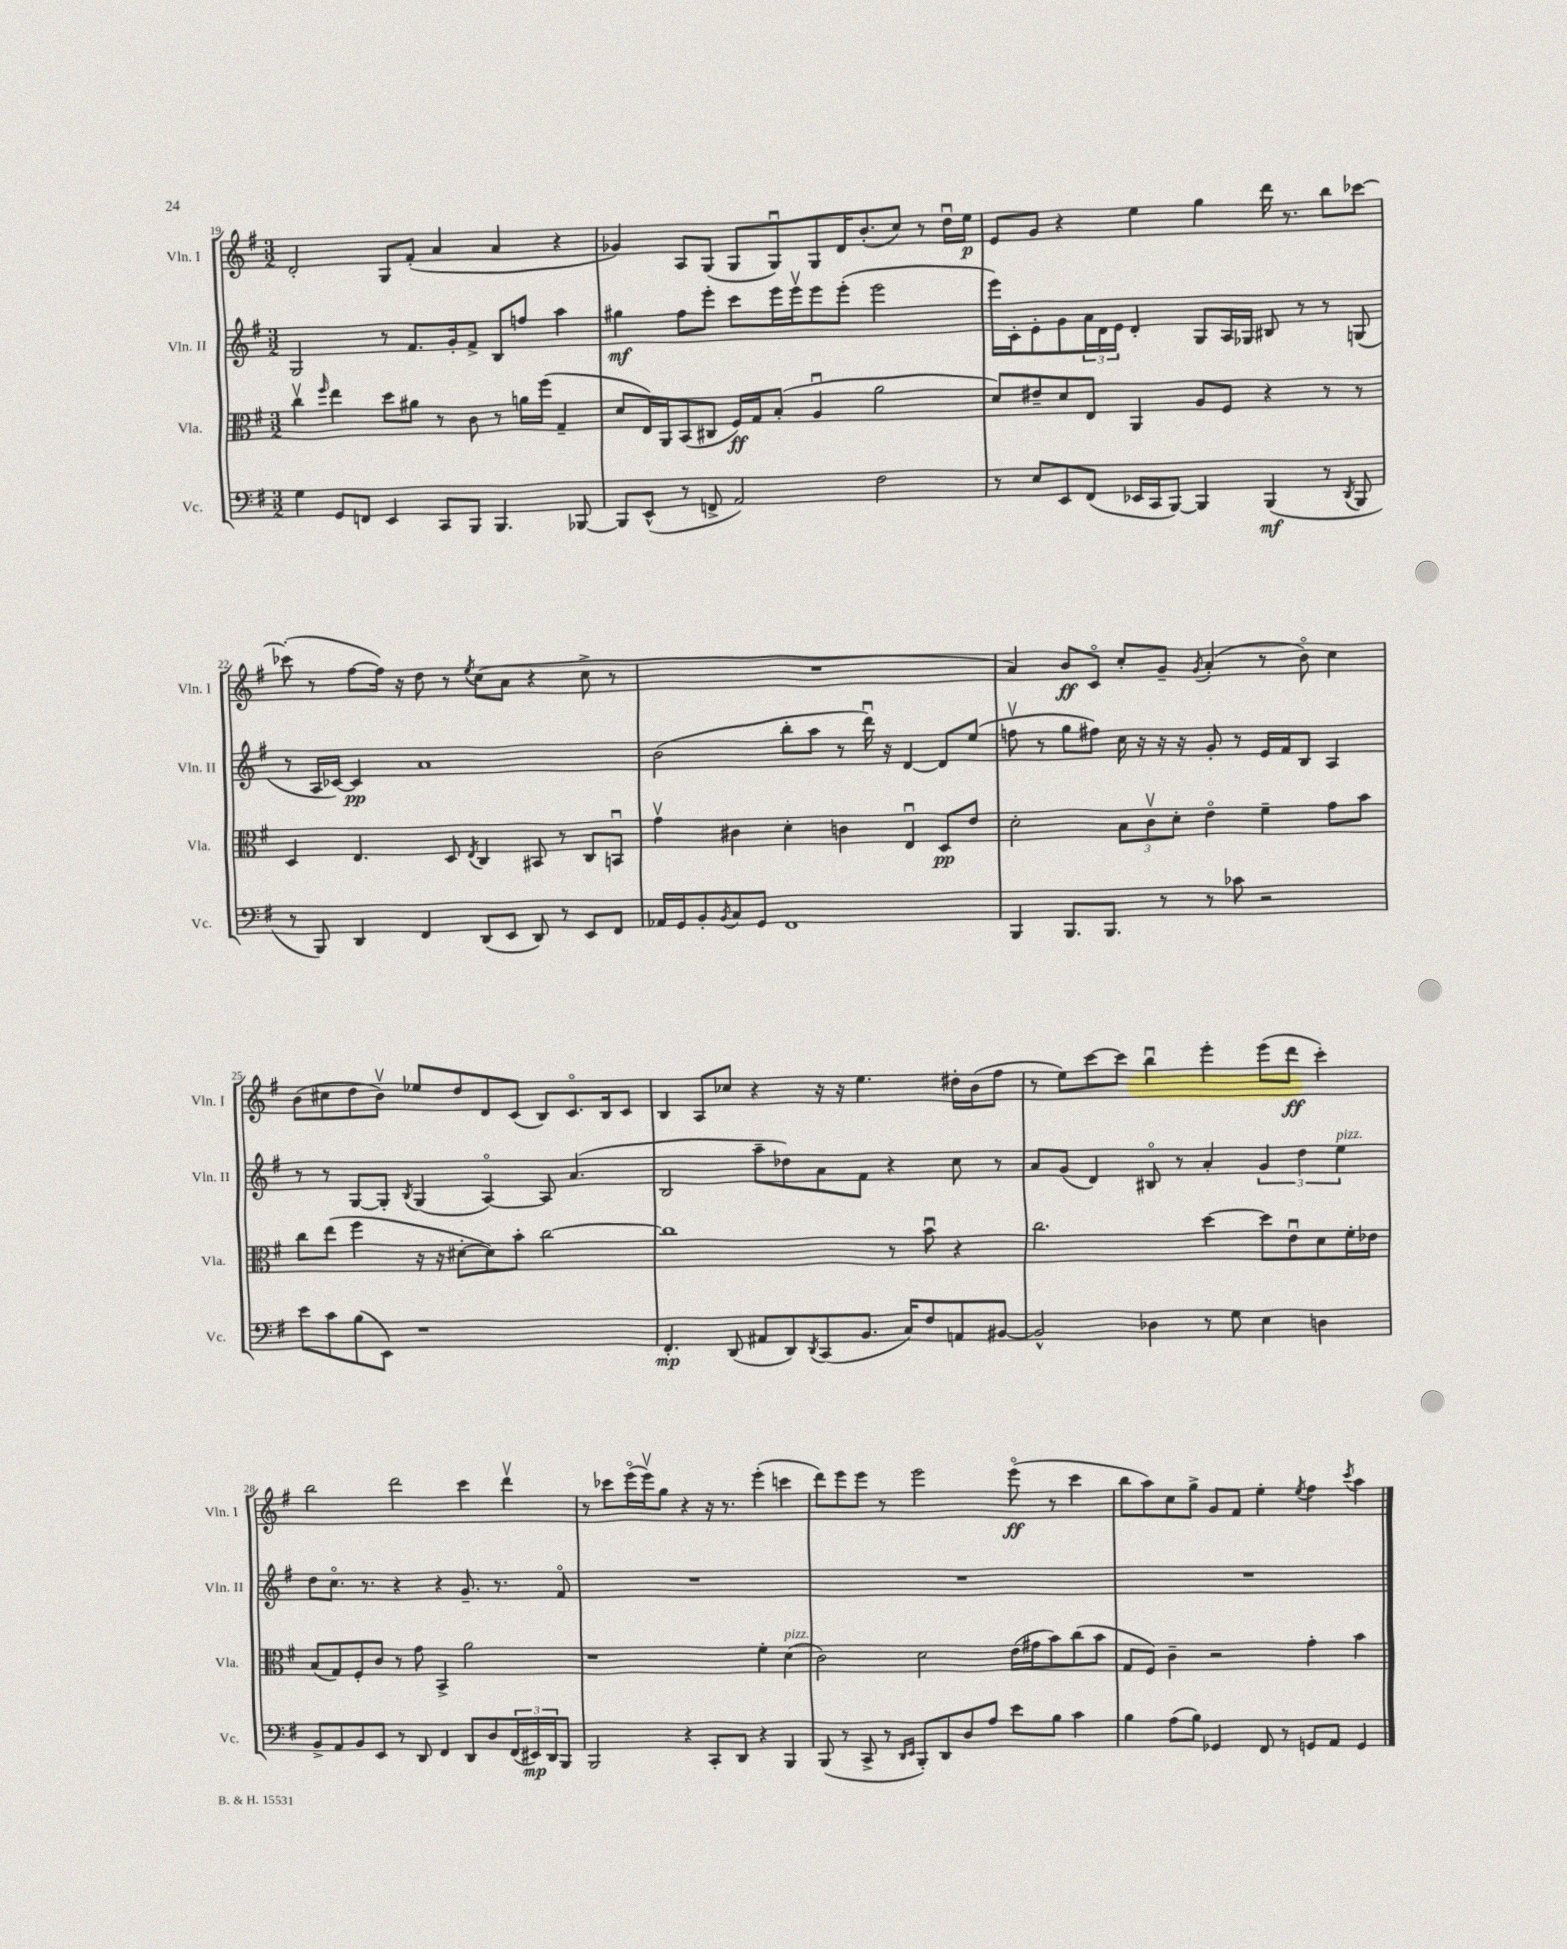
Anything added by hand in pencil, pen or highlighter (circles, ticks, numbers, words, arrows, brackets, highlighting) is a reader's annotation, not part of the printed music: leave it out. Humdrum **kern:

**kern	**kern	**kern	**kern
*staff4	*staff3	*staff2	*staff1
*clefF4	*clefC3	*clefG2	*clefG2
*k[f#]	*k[f#]	*k[f#]	*k[f#]
*M3/2	*M3/2	*M3/2	*M3/2
4G	4ccv	2G	2d'
.	16qqff#	.	.
8GG	4ee	.	.
8FF	.	.	.
4EE	8dd	8r	8G
.	8a#	8.f#	(8f#'
8CC	8r	.	4a
.	.	16g'	.
8BBB	8c	8f#^	.
4.BBB	8r	8B	4a
.	16a	8ff	.
.	(16ff#	.	.
.	4G~	4aa	4r
[8BBB-	.	.	.
=	=	=	=
8BBB-]	8d	4gg#	4g-)
(8EE^^	16E)	.	.
.	16AA	.	.
8r	(8BB	8ff#	8A
8FF^	8C#	8eee'	(8G
2AA)	16F#)	8ccc	8G
.	16G	.	.
.	(8B'	16eee	8Gu)
.	.	16eeev	.
.	4Au	8eee	8G
.	.	(8eee'	16d
.	.	.	(8.b'
2F#	2a	2eee	.
.	.	.	8cc)
.	.	.	8r
.	.	.	16ddu
.	.	.	16ee
=	=	=	=
8r	8d)	16eee)	8e
.	.	16c'	.
8E	8e#~	8e'	8g
8EE	8d	8g	4r
(8FF#	8E	24a	.
.	.	24d	.
.	.	24e	.
16EE-	4AA	4d'	4ee
16CC	.	.	.
[8BBB)	.	.	.
4BBB]	8A	8G	4gg
.	8F#	16A	.
.	.	16G-	.
(4BBB	4r	8B#	16ddd
.	.	.	8.r
.	.	8r	.
8r	8r	8r	8bb
8qDD	.	.	.
8BBB	8r	(8G	[8ccc-
=	=	=	=
8r	4D	8r	(8ccc-']
8BBB)	.	16A	8r
.	.	[16c-)	.
4DD	4.E	4c-]	[8ff#
.	.	.	16ff#])
.	.	.	16r
4FF#	.	1a	8dd
.	8D	.	8r
.	8qE	.	8qee
(8DD	4C	.	(8cc
8EE	.	.	8a
8DD)	8BB#	.	4r
8r	8r	.	.
8EE	8C	.	8cc^
8FF#	8BBu	.	8r
=	=	=	=
16AA-	4gv	(2b	1.r
16GG	.	.	.
8BB'	.	.	.
8qBB	.	.	.
8C	4c#	.	.
8GG	.	.	.
1FF#	4d'	8bb'	.
.	.	8aa	.
.	4c	8r	.
.	.	16dddu)	.
.	.	16r	.
.	4Eu	[4d	.
.	8D	8d]	.
.	8e	(8ee	.
=	=	=	=
4BBB	2d'	8ffv	4a)
.	.	8r	.
8.BBB	.	8gg	8b
.	.	8ff#)	8co
8.BBB	.	.	.
.	12B	16cc	8cc'
.	.	16r	.
.	12cv	.	.
8r	.	16r	8g~
.	12d'	.	.
.	.	16r	.
.	.	.	8qg
8r	4eo	8g'	(4a'
8c-	.	8r	.
2r	4f#~	16e	8r
.	.	16f#	.
.	.	8B	8bo)
.	8g	4A	4cc
.	8b	.	.
=	=	=	=
8e	8cc	8r	(8b
8c	(8ee	8r	8cc#
(8B	4ff#	[8G	8dd
8EE)	.	8G']	8bv)
.	.	8qB	.
1r	16r	(4G	8ee-
.	16r	.	.
.	[8d#'	.	8dd
.	8d#])	[4Ao)	8d
.	8b'	.	(8c
.	[2cc	8A]	8B)
.	.	(4.a	8.co
.	.	.	16B
.	.	.	8c
=	=	=	=
4.FF#'	1cc]	2B	4B
.	.	.	8A
(8DD	.	.	8cc-
8AA#	.	8aa~	4r
8DD)	.	8dd-)	.
8qDD	.	.	.
(8CC	.	8a	16r
.	.	.	16r
8.BB	.	8f#	4.ee
.	8r	4r	.
16C)	.	.	.
8F#	8bu	.	.
8AA	4r	8cc	16dd#'
.	.	.	(16b
[8BB#	.	8r	8ff#
=	=	=	=
2BB#^^]	2.cc	8a	8r
.	.	(8g	8ee)
.	.	4d)	[8ccc
.	.	.	8ccc]
4D-	.	8B#o	4bbu
.	.	8r	.
8r	[4dd	4a'	4eee'
8G	.	.	.
4E	8dd]	6g	(8eee
.	8eu	.	8ddd
.	.	6dd	.
4D	8d	.	4ccc')
.	.	6ee	.
.	16f#'	.	.
.	16e-	.	.
=	=	=	=
8BB^	(8B	8dd	2bb
8AA	8G)	8.cco	.
8BB	8F#'	.	.
.	.	8.r	.
8EE	8c	.	.
8r	8r	4r	2ddd
8DD	8g	.	.
4FF#	4BB^	4r	.
8DD	2a	8.g~	4ccc
8D	.	.	.
.	.	8.r	.
(24FF#	.	.	4dddv
24EE#)	.	.	.
24DD	.	.	.
8BBB	.	8f#o	.
=	=	=	=
2BBB	1r	1.r	8r
.	.	.	8ccc-
.	.	.	(16eeeo
.	.	.	16eeev)
.	.	.	8gg
4r	.	.	4r
8CC'	.	.	16r
.	.	.	8.r
8DD	.	.	.
4r	4f#'	.	(4eee'
4BBB	(4d	.	4ccc
=	=	=	=
(8BBB	2c)	1.r	8ddd)
8r	.	.	8eee
8CC^	.	.	8eee
8r	.	.	8r
16qqDD	.	.	.
16qqEE	.	.	.
8BBB')	2d	.	2eee
8DD	.	.	.
8D	.	.	.
8A	.	.	.
8e	(16e	.	(8eeeo
.	16g#	.	.
8B	8b)	.	8r
4c	(8cc	.	4ccc
.	8b	.	.
=	=	=	=
4B	8G	1.r	8bb
.	8F#)	.	8aa)
(8A	4c~	.	8cc
8B)	.	.	8gg^
4GG-	2r	.	8g
.	.	.	8f#
8FF#	.	.	4ee'
8r	.	.	.
.	.	.	8qee
8GG	4g'	.	4ff#
8AA	.	.	.
.	.	.	8qccc
4GG	4b	.	4aa
==	==	==	==
*-	*-	*-	*-
